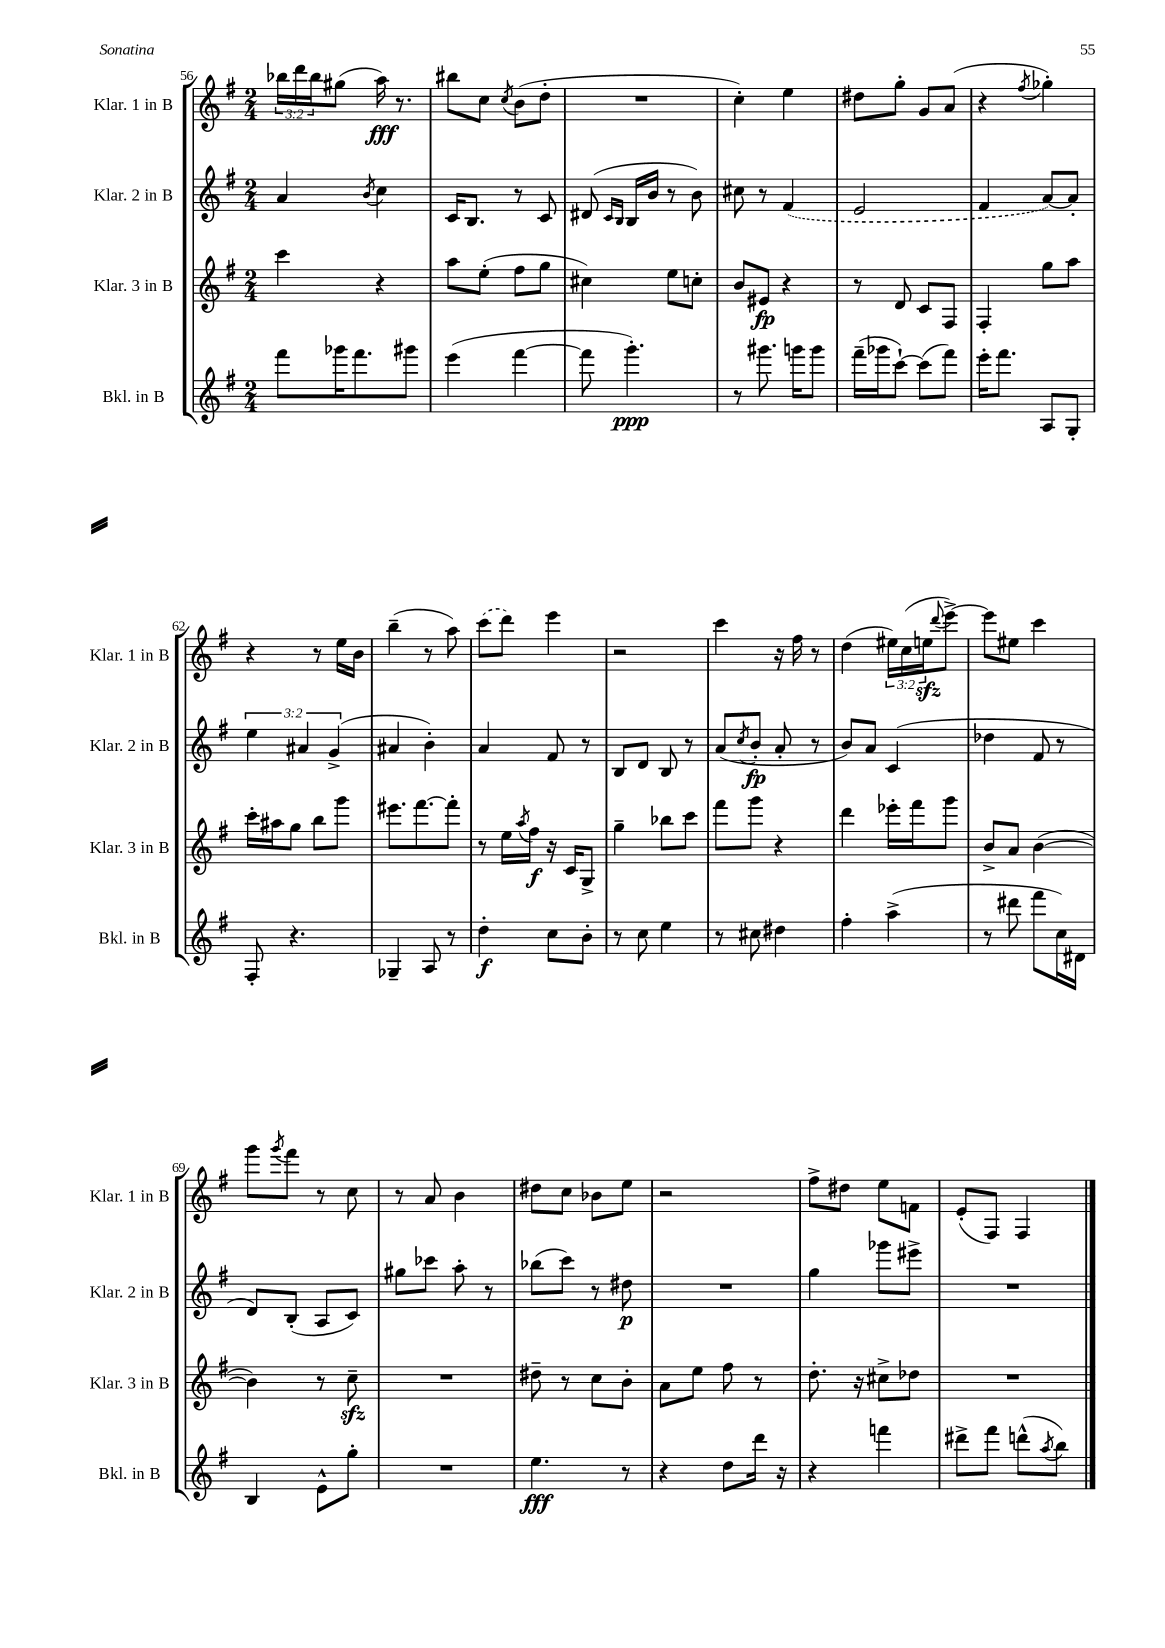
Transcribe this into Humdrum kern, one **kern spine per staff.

**kern	**kern	**kern	**kern
*staff4	*staff3	*staff2	*staff1
*clefG2	*clefG2	*clefG2	*clefG2
*k[f#]	*k[f#]	*k[f#]	*k[f#]
*M2/4	*M2/4	*M2/4	*M2/4
8fff#	4ccc	4a	24bb-
.	.	.	24ddd
.	.	.	24bb-
16ggg-	.	.	(8gg#
8.fff#	.	.	.
.	.	8qb	.
.	4r	4cc	16aa)
.	.	.	8.r
8ggg#	.	.	.
=	=	=	=
(4eee	8aa	16c	8bb#
.	.	8.B	.
.	(8ee'	.	8cc
.	.	.	8qcc
[4fff#	8ff#	8r	(8b
.	8gg	8c	8dd'
=	=	=	=
8fff#]	4cc#)	(8d#	2r
.	.	16qqc	.
.	.	16qqB	.
4.ggg')	.	16B	.
.	.	16b	.
.	8ee	8r	.
.	8cc'	8b)	.
=	=	=	=
8r	8b	8cc#	4cc')
8.ggg#	8e#	8r	.
.	4r	(4f#	4ee
16ggg	.	.	.
8ggg	.	.	.
=	=	=	=
(16fff#~	8r	2e	8dd#
16ggg-	.	.	.
[8ccc`)	8d	.	8gg'
(8ccc]	8c	.	8g
8fff#)	8F#	.	(8a
=	=	=	=
16eee'	4F#'	4f#	4r
8.fff#	.	.	.
.	.	.	8qff#
8A	8gg	[8a)	4gg-')
8G'	8aa	8a']	.
=	=	=	=
8F#'	16ccc'	6ee	4r
.	16aa#	.	.
4.r	8gg	.	.
.	.	6a#	.
.	8bb	.	8r
.	.	(6g^	.
.	8ggg	.	16ee
.	.	.	16b
=	=	=	=
4G-~	8.eee#	4a#	(4bb~
.	[8.fff#	.	.
8A	.	4b')	8r
8r	8fff#']	.	8aa)
=	=	=	=
4dd'	8r	4a	(8ccc
.	16ee	.	8ddd)
.	8qaa	.	.
.	16ff#	.	.
8cc	16r	8f#	4eee
.	16c	.	.
8b'	8G^	8r	.
=	=	=	=
8r	4gg~	8B	2r
8cc	.	8d	.
4ee	8bb-	8B	.
.	8ccc	8r	.
=	=	=	=
8r	8fff#	(8a	4ccc
.	.	8qcc	.
8cc#	8ggg	8b'	.
4dd#	4r	8a'	16r
.	.	.	16ff#
.	.	8r	8r
=	=	=	=
4ff#'	4ddd	8b)	(4dd
.	.	8a	.
(4aa^	16eee-'	(4c	24ee#)
.	.	.	(24cc
.	16fff#	.	.
.	.	.	24ee
.	.	.	8qqddd
.	8ggg	.	[8eee^)
=	=	=	=
8r	8b^	4dd-	8eee]
8ddd#	8a	.	8ee#
8fff#	([4b	8f#	4ccc
16cc)	.	8r	.
16d#	.	.	.
=	=	=	=
4B	4b])	8d)	8ggg
.	.	.	8qggg
.	.	(8B'	8fff#
8e^^	8r	8A	8r
8gg'	8cc~	8c)	8cc
=	=	=	=
2r	2r	8gg#	8r
.	.	8ccc-	8a
.	.	8aa'	4b
.	.	8r	.
=	=	=	=
4.ee	8dd#~	(8bb-	8dd#
.	8r	8ccc)	8cc
.	8cc	8r	8b-
8r	8b'	8dd#	8ee
=	=	=	=
4r	8a	2r	2r
.	8ee	.	.
8dd	8ff#	.	.
16ddd	8r	.	.
16r	.	.	.
=	=	=	=
4r	8.dd'	4gg	8ff#^
.	.	.	8dd#
.	16r	.	.
4fff	8cc#^	8ggg-	8ee
.	8dd-	8eee#^	8f
=	=	=	=
8ddd#^	2r	2r	(8e'
8fff#	.	.	8F#)
(8ddd^^	.	.	4F#
8qaa	.	.	.
8bb)	.	.	.
==	==	==	==
*-	*-	*-	*-
